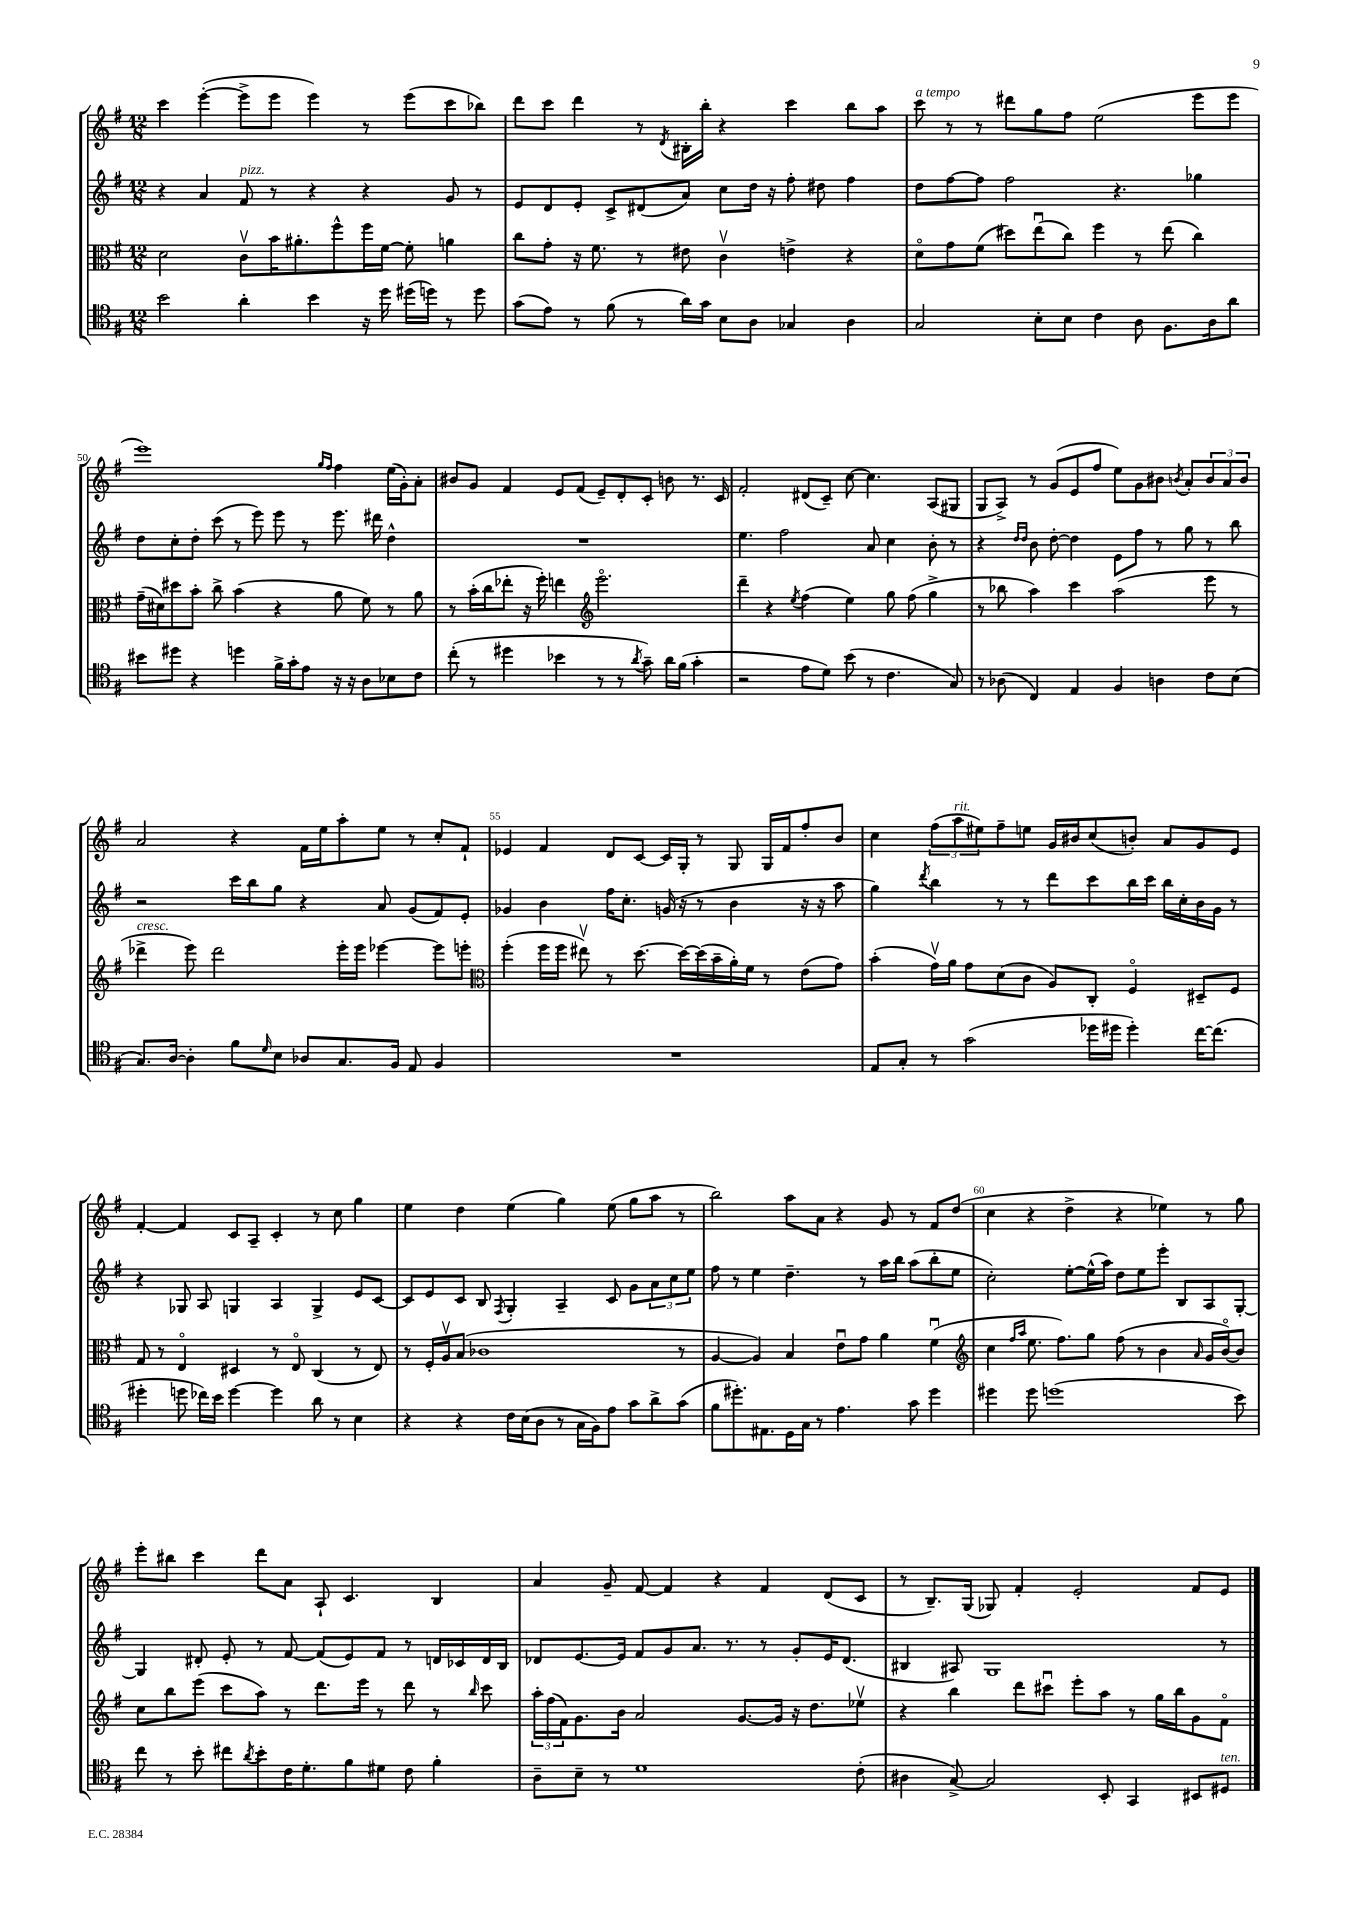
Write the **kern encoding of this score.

**kern	**kern	**kern	**kern
*part4	*part3	*part2	*part1
*staff4	*staff3	*staff2	*staff1
*clefC4	*clefC3	*clefG2	*clefG2
*k[f#]	*k[f#]	*k[f#]	*k[f#]
*M12/8	*M12/8	*M12/8	*M12/8
=47	=47	=47	=47
2b\	2d\	4r	4ccc\
.	.	4a/	([4eee'\
!	!	!LO:TX:a:i:t=pizz.	!
4a'\	8cv\L	8f#/	8eee^\L]
.	16b\K	8r	8eee\J
.	8.a#X'\	.	.
4b\	.	4r	4eee\)
.	8ff#^^\	.	.
16r	16ff#\L	4r	8r
16dd\	[16f#\JJ	.	.
(16dd#X\LL	8f#'\]	.	(8eee\L
16ddn\JJ)	.	.	.
8r	4an\	8g/	8ccc\
8dd\	.	8r	8bb-X\J)
=48	=48	=48	=48
(8g\L	8cc\L	8e/L	8ddd\L
8e\J)	8g'\J	8d/	8ccc\J
8r	16r	8e'/J	4ddd\
.	8.f#\	.	.
(8f#\	.	8c^/L	.
8r	8r	(8d#X/	8r
.	.	.	8qd/
16a\LL)	8e#X\	8a/J)	16B#X'\LL
16g\JJ	.	.	16bb'\JJ
8B\L	4cv\	8cc\L	4r
8A\J	.	16dd\Jk	.
.	.	16r	.
4G-X/	4en^\	8ff#'\	4ccc\
.	.	8dd#X\	.
4A\	4r	4ff#\	8bb\L
.	.	.	8aa\J
=49	=49	=49	=49
!	!	!	!LO:TX:a:i:t=a tempo
2G/	8d\L	8dd\L	8ccc\
.	8g\	[8ff#\	8r
.	(8f#\J	8ff#\J]	8r
.	8dd#X\L)	2ff#\	8ddd#X\L
8B'\L	(8eeu\	.	8gg\
8B\J	8cc\J)	.	8ff#\J
4c\	4ff#\	.	(2ee\
.	.	4.r	.
8A\	8r	.	.
8.F#\L	(8ee\	.	.
.	4cc\)	4gg-X\	8eee\L
16A\k	.	.	.
8a\J	.	.	8eee\J
!!LO:LB:g=z
=50	=50	=50	=50
8b#X\L	(16g~\LL	8dd\L	1eee)
.	16d#X\J)	.	.
8dd#X\J	8dd#X\	8cc'\	.
4r	8b'\J	8dd'\J	.
.	8cc^\	(8ccc\	.
4ddn\	(4b\	8r	.
.	.	8eee\)	.
16f#^\LL	4r	8eee\	.
16g'\J	.	.	.
8e\J	.	8r	.
.	.	.	16qqgg/LL
.	.	.	16qqff#/JJ
16r	8a\	8.eee\	4ff#\
16r	.	.	.
8A\L	8f#\)	.	.
.	.	16ddd#X\	.
8B-X\	8r	4dd^^\	(16ee\LL
.	.	.	16g'\J)
8c\J	8a\	.	8a'\J
=51	=51	=51	=51
(8cc'\	8r	1.r	8b#X/L
8r	(16b'\LL	.	8g/J
.	16cc\J	.	.
4dd#X\	8ee-X'\J	.	4f#/
.	16r	.	.
.	16ff#'\)	.	.
4b-X\	4een\	.	8e/L
.	.	.	(8f#/J
*	*clefG2	*	*
8r	2.eee\	.	8e~/L)
8r	.	.	8d'/
8qa/	.	.	.
8g~\)	.	.	8c'/J
16a\LL	.	.	8bn\
(16f#\JJ	.	.	.
4g'\	.	.	8.r
.	.	.	16c/
=52	=52	=52	=52
2r	4ddd~\	4.ee\	2f#'/
.	4r	.	.
.	.	2ff#\	.
.	8qee/	.	.
8e\L	(4ff#\	.	(8d#X/L
8d\J)	.	.	8c~/J)
(8b\	4ee\)	.	[8cc\
8r	.	8a/	4.cc\]
4.c\	8gg\	4cc\	.
.	(8ff#\	.	.
.	4gg^\	8b'\	(8A/L
8G/)	.	8r	8G#X/J
=53	=53	=53	=53
8r	8r	4r	8G/L
(8A-X\	8bb-X\	.	8A^/J)
.	.	16qqdd/LL	.
.	.	16qqdd/JJ	.
4C/)	4aa\)	8b\	8r
.	.	[8dd'\	(8g/L
4E/	4ccc\	4dd\]	8e/
.	.	.	8ff#/J
4F#/	(2aa\	8e\L	8ee\L)
.	.	8ff#\J	8g\
4An\	.	8r	8b#X\J
.	.	.	8qbn/
.	.	8gg\	8a'/L
8c\L	8eee\	8r	12b/
.	.	.	12a/
(8B\J	8r	8bb\	.
.	.	.	12b/J
!!LO:LB:g=z
=54	=54	=54	=54
!	!LO:TX:a:i:t=cresc.	!	!
8.G/L)	4ddd-X^\	2r	2a/
[16A/Jk	.	.	.
4A'\]	8eee\)	.	.
.	2ddd-\	.	.
8f#\L	.	16ccc\LL	4r
.	.	16bb\J	.
16qqd/	.	.	.
8B\J	.	8gg\J	.
8A-X/L	.	4r	16f#\LL
.	.	.	16ee\J
8.G/	16eee'\LL	.	8aa'\
.	16eee\JJ	.	.
.	[4eee-X\	8a/	8ee\J
16F#/Jk	.	.	.
8E/	.	(8g/L	8r
4F#/	8eee-\L]	8f#/)	8cc'/L
.	8eeen'\J	8e'/J	8f#`/J
=55	=55	=55	=55
*	*clefC3	*	*
1.r	(4ff#'\	4g-X/	4e-X/
.	16ff#\LL	4b\	4f#/
.	16ff#\JJ	.	.
.	8ee#Xv\)	.	.
.	8r	16ff#\KL	8d/L
.	.	8.cc'\J	.
.	[8.dd\	.	[8c/J
.	.	(16gn/	16c/LL]
.	16dd\LL_	16r	16G'/JJ
.	(16dd\]	8r	8r
.	16b~\	.	.
.	16a'\)	4b\	8G/
.	16f#\JJ	.	.
.	8r	.	16G/LL
.	.	.	16f#/J
.	(8e\L	16r	8ff#'/
.	.	16r	.
.	8g\J)	8aa\	8b/J
=56	=56	=56	=56
8E/L	(4b'\	4gg\)	4cc\
8G'/J	.	.	.
.	.	8qddd/	.
8r	16gv\LL)	4bb\	(12ff#\L
.	16a\JJ	.	.
!	!	!	!LO:TX:a:i:t=rit.
.	.	.	12aa\
(2g\	8g\L	.	.
.	.	.	12ee#X\)
.	(8d\	8r	8ff#~\
.	8c\J	8r	8een\J
.	8A/L)	8ddd\L	16g/LL
.	.	.	16b#X/J
16dd-X\LL	8C'/J	8ccc\	(8cc/
16dd#X\JJ	.	.	.
4dd#'\)	4F#/	16bb\L	8bn'/J)
.	.	16ccc\JJ	.
.	.	16bb\LL	8a/L
.	.	16cc'\	.
[16cc\KL	8D#X~/L	16b\	8g/
(8.cc\J]	.	16g\JJ	.
.	8F#/J	8r	8e/J
!!LO:LB:g=z
=57	=57	=57	=57
4dd#X'\	8G/	4r	[4f#'/
.	8r	.	.
8ddn\	4E/	8G-X/	4f#/]
16cc-X\LL)	.	8A/	.
16b\JJ	.	.	.
[4dd\	4D#X/	4Gn/	8c/L
.	.	.	8A~/J
4dd\]	8r	4A/	4c'/
.	8E/	.	.
8a\	(4C/	4G^/	8r
8r	.	.	8cc\
4B\	8r	8e/L	4gg\
.	8E/)	[8c/J	.
=58	=58	=58	=58
4r	8r	8c/L]	4ee\
.	16F#'/LL	8e/	.
.	16Av/J	.	.
4r	(8B/J	8c/J	4dd\
.	1c-X	8B/	.
.	.	8qF#/	.
16c\LL	.	4G'/	(4ee\
(16B\J	.	.	.
8A\J	.	.	.
8r	.	4A~/	4gg\)
16G\LL	.	.	.
16F#\J)	.	.	.
8e\J	.	8c/	(8ee\
8g\L	.	8g\L	8gg\L
8a^\	.	12a\	8aa\J
.	.	12cc\	.
(8g\J	8r	.	8r
.	.	12ee\J	.
=59	=59	=59	=59
8f#\L	[4A/	8ff#\	2bb\)
8.dd#X'\)	.	8r	.
.	4A/])	4ee\	.
8.E#X\	.	.	.
16D\L	4B/	4.dd~\	8aa\L
16G\JJ	.	.	.
8r	.	.	8a\J
4.e\	8eu\L	.	4r
.	8g\J	8r	.
.	4a\	16aa\LL	8g/
.	.	16bb\JJ	.
8g\	.	(8aa\L	8r
4dd#\	(4f#u\	8bb'\	8f#/L
.	.	8ee\J	(8dd/J
=60	=60	=60	=60
*	*clefG2	*	*
4dd#X\	4cc\	2cc'\)	4cc\
.	16qqff#/LL	.	.
.	16qqaa/JJ	.	.
8dd#\	8.ee\	.	4r
(1ddn	.	.	.
.	8.ff#\L)	.	.
.	.	[8ee'\L	4dd^\
.	8gg\J	(16ee^^\L]	.
.	.	16aa\JJ)	.
.	(8ff#\	8dd\L	4r
.	8r	8ee\	.
.	4b\	8eee'\J	4ee-X\)
.	.	8B/L	.
.	16qqa/	.	.
.	16g/LL	8A/	8r
.	[16b/J)	.	.
8b\)	8b/J]	[8G'/J	8gg\
!!LO:LB:g=z
=61	=61	=61	=61
8cc\	8cc\L	4G/]	8eee'\L
8r	8bb\	.	8bb#X\J
8b'\	(8eee\J	8d#X'/	4ccc\
8cc#X\L	8ccc\L	8e'/	.
8qa/	.	.	.
8b'\	8aa\J)	8r	8ddd\L
16c\K	8r	[8f#/	8a\J
8.d'\	.	.	.
.	8.ddd\L	(8f#/L]	8A`/
8f#\	.	8e/)	4.c/
.	16eee\Jk	.	.
8d#X\J	8r	8f#/J	.
8c\	8ddd\	8r	.
4f#'\	8r	16dn/LL	4B/
.	.	16c-X/	.
.	16qqbb/	.	.
.	8ccc\	16d/	.
.	.	16B/JJ	.
=62	=62	=62	=62
8A~\L	24aa'\LL	8d-X/L	4a/
.	(24ff#\	.	.
.	24f#\J)	.	.
8B~\J	8.g\	[8.e/	.
8r	.	.	8g~/
.	16b\Jk	16e/Jk]	.
1d	2a/	8f#/L	[8f#/
.	.	8g/	4f#/]
.	.	8.a/J	.
.	.	.	4r
.	.	8.r	.
.	[8.g/L	.	.
.	.	8r	4f#/
.	16g/Jk]	.	.
.	16r	8g'/L	.
.	8.dd\L	.	.
.	.	16e/K	(8d/L
.	.	(8.d-/J	.
(8c'\	8ee-Xv\J	.	8c/J
=63	=63	=63	=63
4A#X\	4r	4B#X/	8r
.	.	.	8.B~/L)
[8G^/)	4bb\	8A#X/)	.
.	.	.	(16G/Jk
2G/]	.	1G	8G-X/)
.	8ddd\L	.	4f#'/
.	8ccc#Xu\J	.	.
.	8eee'\L	.	2e'/
8BB'/	8aa\J	.	.
4GG/	8r	.	.
.	16gg\LL	.	.
.	16bb\J	.	.
8BB#X/L	8g\	.	8f#/L
!LO:TX:a:i:t=ten.	!	!	!
8D#X/J	8f#\J	8r	8e/J
==	==	==	==
*-	*-	*-	*-
